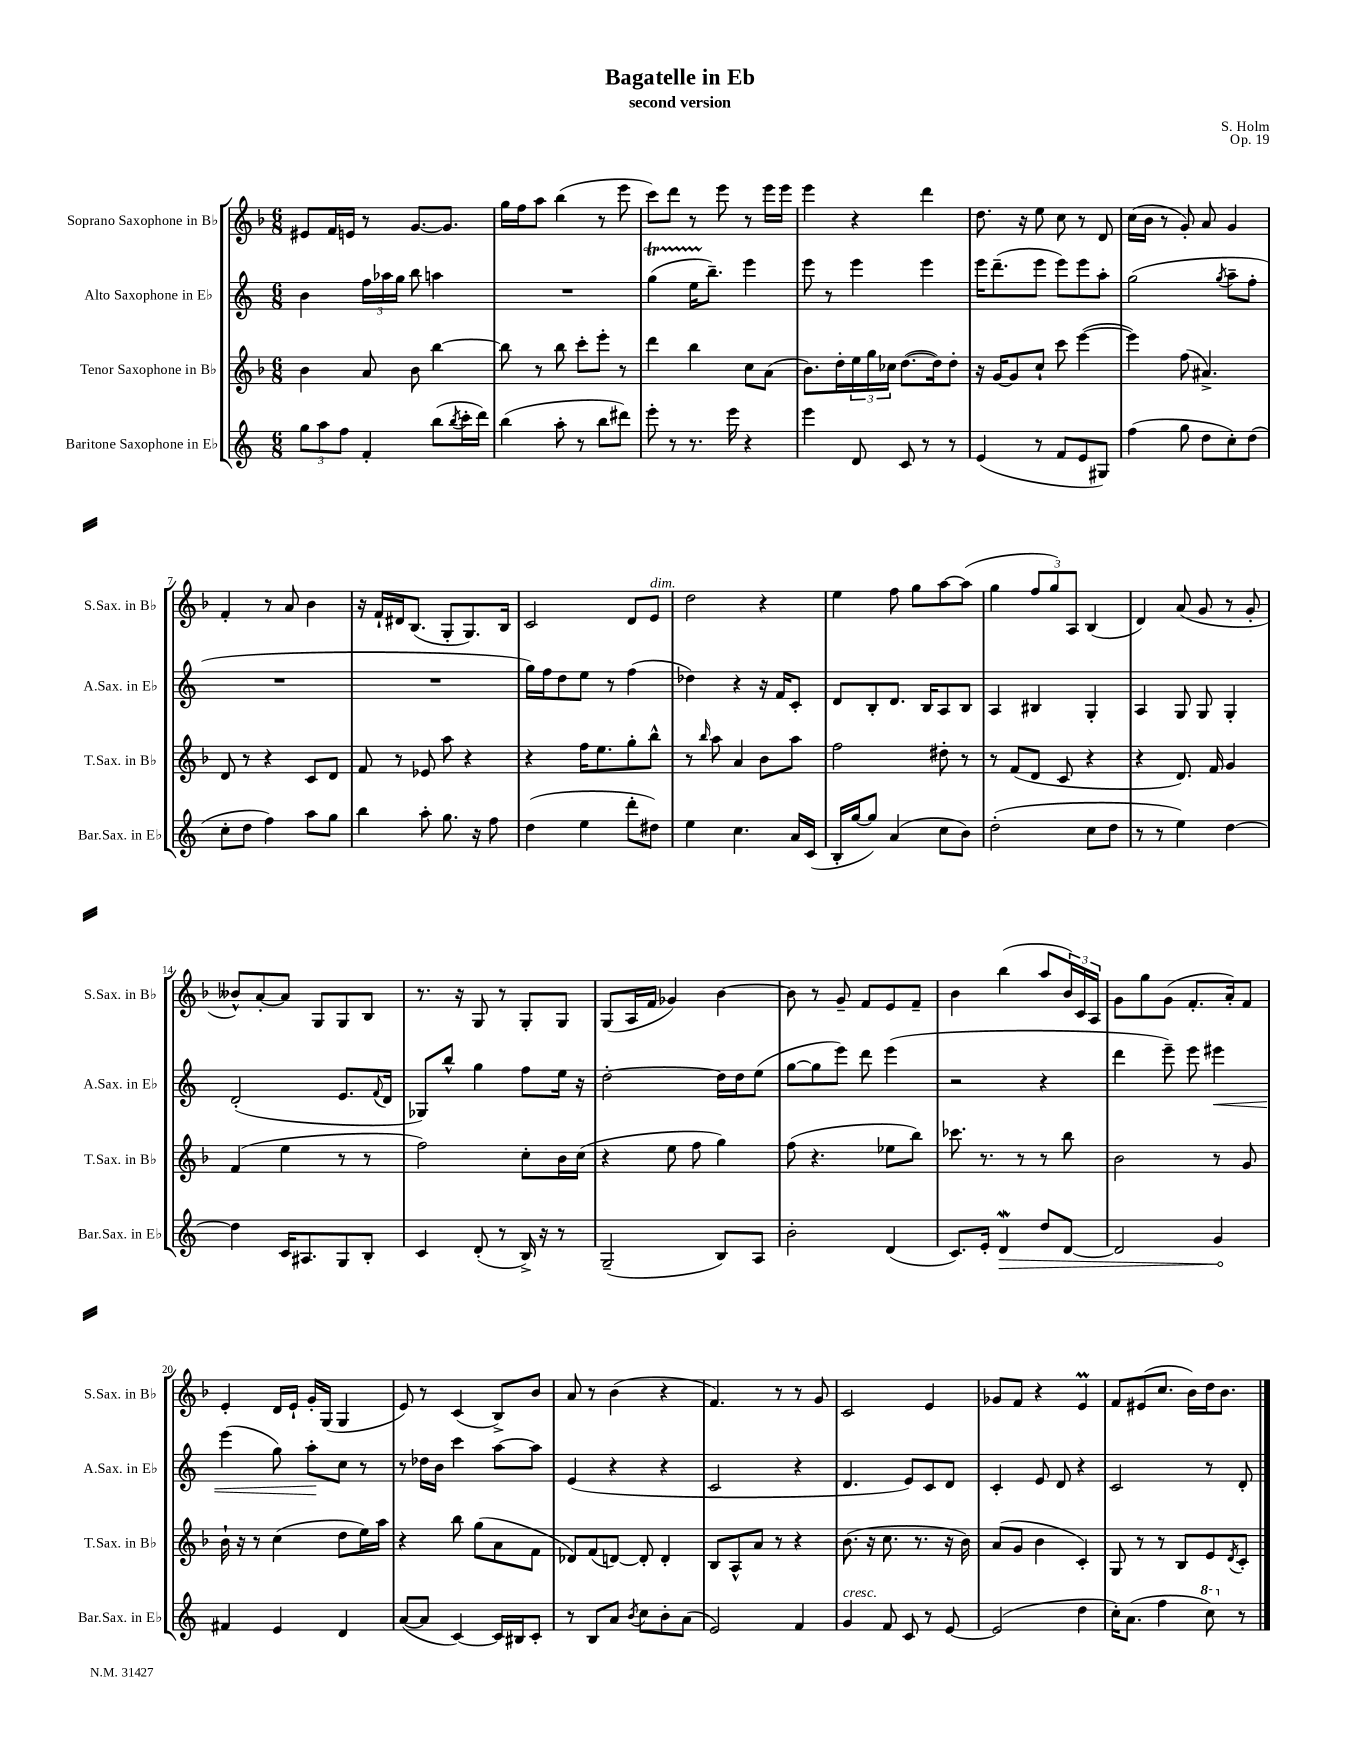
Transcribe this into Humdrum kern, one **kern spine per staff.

**kern	**kern	**kern	**kern
*staff4	*staff3	*staff2	*staff1
*clefG2	*clefG2	*clefG2	*clefG2
*k[]	*k[b-]	*k[]	*k[b-]
*M6/8	*M6/8	*M6/8	*M6/8
12gg\L	4b-\	4b\	8e#/L
12aa\	.	.	.
.	.	.	16f/L
12ff\J	.	.	.
.	.	.	16e/JJ
4f'/	8a/	24ff\LL	8r
.	.	24aa-\	.
.	.	24gg\JJ	.
.	8b-\	8bb\	[8.g/L
(8bb\L	[4bb-\	4aa\	.
.	.	.	8.g/]J
8qbb/	.	.	.
16ccc'\L	.	.	.
16ddd\JJ)	.	.	.
=	=	=	=
(4bb\	8bb-\]	2.r	16gg\LL
.	.	.	16ff\J
.	8r	.	8aa\J
8aa'\	8bb-\	.	(4bb-\
8r	8ccc'\L	.	.
8bb\L	8eee'\J	.	8r
8ddd#\J)	8r	.	8eee\
=	=	=	=
8eee'\	4ddd\	(4gg\	8ccc\L)
8r	.	.	8ddd\J
8.r	4bb-\	16ee\LK	8r
.	.	8.bb~\J)	.
.	.	.	8eee\
16eee\	.	.	.
4r	8cc\L	4eee\	8r
.	(8a\J	.	16eee\LL
.	.	.	16eee\JJ
=	=	=	=
4eee\	8.b-\L)	8eee\	4eee\
.	.	8r	.
.	16dd'\L	.	.
8d/	24ee\	4eee\	4r
.	24gg\	.	.
.	24cc-\JJ	.	.
8c/	([8.dd\L	.	.
8r	.	4eee\	4ddd\
.	16dd\]k)	.	.
8r	8dd'\J	.	.
=	=	=	=
(4e/	16r	16eee\LK	8.dd\
.	[16g/LK	(8.ddd~\	.
.	8g/]	.	.
.	.	.	16r
8r	8cc`/J	8eee\J	8ee\
8f/L	8ccc\	8eee\L)	8cc\
8e/	([4eee\	8eee\	8r
8G#/J)	.	8aa'\J	8d/
=	=	=	=
(4ff\	4eee\])	(2gg\	(16cc\LL
.	.	.	16b-\JJ
.	.	.	8r
8gg\	(8ff\	.	8g'/)
8dd\L	4.a#^/)	.	8a/
.	.	8qgg/	.
8cc'\)	.	8aa~\L	4g/
(8dd\J	.	8ff'\J	.
=	=	=	=
8cc'\L	8d/	2.r	4f'/
8dd\J	8r	.	.
4ff\)	4r	.	8r
.	.	.	8a/
8aa\L	8c/L	.	4b-\
8gg\J	8d/J	.	.
=	=	=	=
4bb\	8f/	2.r	16r
.	.	.	16f`/LL
.	8r	.	16d#/J
.	.	.	(8.B-/J
8aa'\	8e-/	.	.
8.gg\	8aa\	.	8G'/L
.	4r	.	8.G/)
16r	.	.	.
8ff\	.	.	.
.	.	.	16B-/Jk
=	=	=	=
(4dd\	4r	16gg\LL)	2c/
.	.	16ff\J	.
.	.	8dd\	.
4ee\	16ff\LK	8ee\J	.
.	8.ee\	.	.
.	.	8r	.
8ddd'\L	8gg'\	(4ff\	8d/L
8dd#\J)	8bb-^^\J	.	8e/J
=	=	=	=
4ee\	8r	4dd-\)	2dd\
.	16qqbb-/	.	.
.	8aa\	.	.
4.cc\	4a/	4r	.
.	8b-\L	16r	4r
.	.	16f/LK	.
16a/LL	8aa\J	8c'/J	.
(16c/JJ	.	.	.
=	=	=	=
16B'/LL	2ff\	8d/L	4ee\
[16gg/J	.	.	.
8gg/]J)	.	8B'/	.
(4a/	.	8.d/J	8ff\
.	.	.	8gg\L
.	.	16B/LK	.
8cc\L	8dd#'\	8A/	[8aa\
8b\J)	8r	8B/J	(8aa\]J
=	=	=	=
(2dd'\	8r	4A/	4gg\
.	(8f/L	.	.
.	8d/J	4B#/	12ff/L
.	.	.	12gg/)
.	8c/	.	.
.	.	.	12A/J
8cc\L	4r	4G'/	(4B-/
8dd\J	.	.	.
=	=	=	=
8r	4r	4A/	4d/)
8r	.	.	.
4ee\)	8.d/)	8G/	(8a/
.	.	8G/	8g/
.	16f/	.	.
[4dd\	4g/	4G'/	8r
.	.	.	8g'/
=	=	=	=
4dd\]	(4f/	(2d'/	8b--^^/L)
.	.	.	[8a'/
16c/LK	4ee\	.	8a/]J
8.A#/	.	.	.
.	.	.	8G/L
8G/	8r	8.e/L	8G/
8B'/J	8r	.	8B-/J
.	.	8qqf/	.
.	.	16d/Jk	.
=	=	=	=
4c/	2ff\)	8G-/L)	8.r
.	.	8bb^^/J	.
.	.	.	16r
(8d'/	.	4gg\	8G/
8r	.	.	8r
16B^/)	8cc'\L	8ff\L	8G'/L
16r	.	.	.
8r	16b-\L	16ee\Jk	8G/J
.	(16cc\JJ	16r	.
=	=	=	=
(2G~/	4r	[2dd'\	(8G/L
.	.	.	16A/L
.	.	.	16f/JJ
.	8ee\	.	4g-/)
.	8ff\	.	.
8B/L)	4gg\)	16dd\]LL	[4b-\
.	.	16dd\J	.
8A/J	.	(8ee\J	.
=	=	=	=
2b'\	(8ff\	[8gg\L	8b-\]
.	4.r	8gg\]	8r
.	.	8eee\J)	8g~/
.	.	8ddd\	8f/L
(4d/	8ee-\L	(4eee\	8e/
.	8bb-\J)	.	8f~/J
=	=	=	=
8.c/L)	8.ccc-\	2r	4b-\
16e'/Jk	8.r	.	.
4d/	.	.	(4bb-\
.	8r	.	.
8dd/L	8r	4r	8aa/L
[8d/J	8bb-\	.	24b-/L)
.	.	.	24c/
.	.	.	24A/JJ
=	=	=	=
2d/]	2b-\	4ddd\	8g\L
.	.	.	8gg\
.	.	8eee~\)	(8g\J
.	.	8eee\	8.f'/L
4g/	8r	4eee#\	.
.	.	.	16a'/k)
.	8g/	.	8f/J
=	=	=	=
4f#/	16b-`\	(4eee\	4e'/
.	16r	.	.
.	8r	.	.
4e/	(4cc\	8gg\)	16d/LL
.	.	.	16e`/JJ
.	.	8aa'\L	16g'/LL
.	.	.	(16G/JJ
4d/	8dd\L	8cc\J	4G/
.	16ee\L)	8r	.
.	16aa\JJ	.	.
=	=	=	=
([8a/L	4r	8r	8e/)
8a/]J	.	16dd-\LL	8r
.	.	16b\JJ	.
[4c/)	8bb-\	4ccc\	(4c/
.	(8gg\L	.	.
16c/]LL	8a\	[8aa\L	8B-^/L)
16B#/J	.	.	.
8c'/J	8f\J	8aa\]J	8b-/J
=	=	=	=
8r	8d-/L)	(4e/	8a/
8B/L	(8f/	.	8r
8a/J	[8d/J)	4r	(4b-\
8qb/	.	.	.
8cc\L	8d'/]	.	.
8b'\	4d'/	4r	4r
(8a\J	.	.	.
=	=	=	=
2e/)	8B-/L	2c/	4.f/)
.	8A^^/	.	.
.	8a/J	.	.
.	8r	.	8r
4f/	4r	4r	8r
.	.	.	8g/
=	=	=	=
4g/	(8.b-\	4.d/	2c/
.	16r	.	.
8f/	8.cc\	.	.
8c/	.	8e/L)	.
.	8.r	.	.
8r	.	8c/	4e/
[8e/	16r	8d/J	.
.	16b-\)	.	.
=	=	=	=
(2e/]	(8a/L	4c'/	8g-/L
.	8g/J	.	8f/J
.	4b-\	8e/	4r
.	.	8d/	.
4dd\	4c'/)	4r	4e/
=	=	=	=
16cc'\LK)	8G/	2c/	8f/L
(8.a\J	.	.	.
.	8r	.	(8e#/
4ff\	8r	.	8.cc/J
.	8B-/L	.	.
.	.	.	16b-\LL)
8ccc\)	8e/	8r	16dd\J
.	.	.	8.b-\J
.	8qd/	.	.
8r	8c'/J	8d'/	.
==	==	==	==
*-	*-	*-	*-
